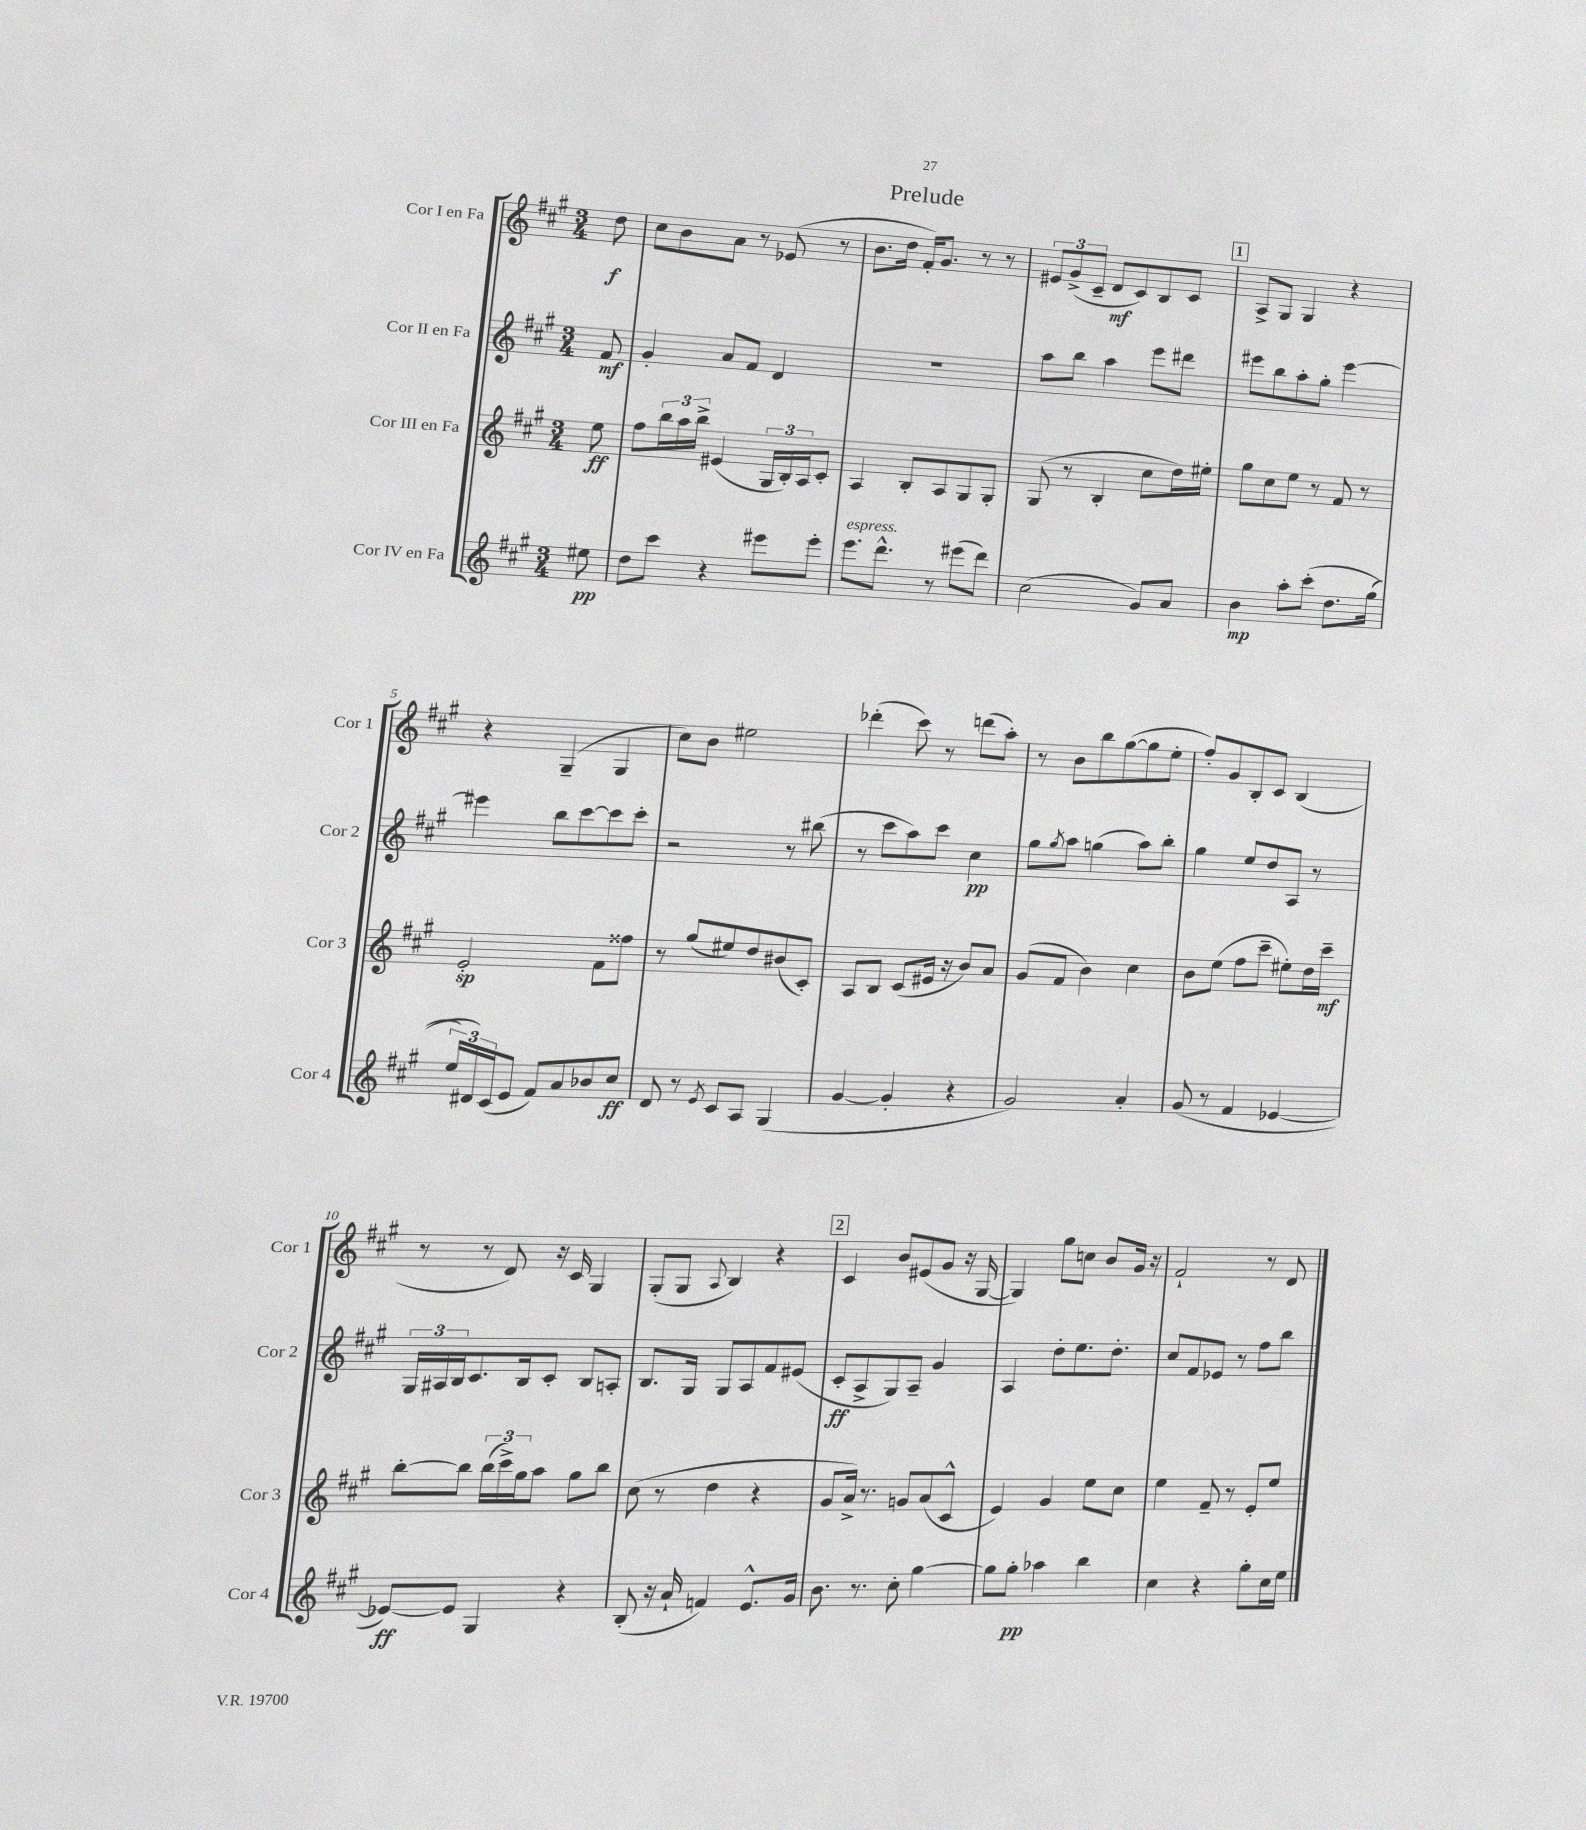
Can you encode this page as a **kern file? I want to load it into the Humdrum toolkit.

**kern	**dynam	**kern	**dynam	**kern	**dynam	**kern	**dynam
*part4	*part4	*part3	*part3	*part2	*part2	*part1	*part1
*staff4	*staff4	*staff3	*staff3	*staff2	*staff2	*staff1	*staff1
*I"Cor IV en Fa	*	*I"Cor III en Fa	*	*I"Cor II en Fa	*	*I"Cor I en Fa	*
*I'Cor 4	*	*I'Cor 3	*	*I'Cor 2	*	*I'Cor 1	*
*clefG2	*	*clefG2	*	*clefG2	*	*clefG2	*
*k[f#c#g#]	*	*k[f#c#g#]	*	*k[f#c#g#]	*	*k[f#c#g#]	*
*M3/4	*	*M3/4	*	*M3/4	*	*M3/4	*
=	=	=	=	=	=	=	=
8ee#X\	pp	8ee\	ff	8f#/	mf	8dd\	f
=1	=1	=1	=1	=1	=1	=1	=1
8dd\L	.	8ff#\L	.	4g#'/	.	8cc#\L	.
8ccc#\J	.	24bb\L	.	.	.	8b\	.
.	.	24aa\	.	.	.	.	.
.	.	24bb^\JJ	.	.	.	.	.
4r	.	(4e#X/	.	8a/L	.	8a\J	.
.	.	.	.	8f#/J	.	8r	.
8eee#X\L	.	24G#/LL	.	4d/	.	(8e-X/	.
.	.	24B'/)	.	.	.	.	.
.	.	24A/J	.	.	.	.	.
8eee#'\J	.	8c#'/J	.	.	.	8r	.
=2	=2	=2	=2	=2	=2	=2	=2
!LO:TX:a:i:t=espress.	!	!	!	!	!	!	!
8.eee\L	.	4A/	.	2.r	.	8.b\L	.
8.ddd^^\J	.	.	.	.	.	16dd\Jk	.
.	.	8B'/L	.	.	.	16f#'/KL)	.
.	.	.	.	.	.	8.g#/J	.
8r	.	8A/	.	.	.	.	.
(8eee#X\L	.	8G#/	.	.	.	8r	.
8ddd\J)	.	8G#'/J	.	.	.	8r	.
=3	=3	=3	=3	=3	=3	=3	=3
(2cc#\	.	(8G#/	.	8aa\L	.	12e#X/L	.
.	.	.	.	.	.	(12g#^/	.
.	.	8r	.	8bb\J	.	.	.
.	.	.	.	.	.	12c#~/J	.
.	.	4B'/	.	4aa\	.	8d/L	mf
.	.	.	.	.	.	8c#/)	.
8g#/L)	.	8cc#\L	.	8eee\L	.	8B/	.
8a/J	.	16dd\L)	.	8ddd#X\J	.	8c#/J	.
.	.	16ee#X'\JJ	.	.	.	.	.
!!LO:REH:place=s1:t=1
=4	=4	=4	=4	=4	=4	=4	=4
4b\	mp	8gg#\L	.	8eee#X\L	.	8A^/L	.
.	.	8cc#\	.	8bb\	.	8G#/J	.
8aa'\L	.	8ee\J	.	8aa'\	.	4G#/	.
(8ccc#'\J	.	8r	.	8gg#'\J	.	.	.
8.dd\L	.	8f#/	.	[4eee#\	.	4r	.
.	.	8r	.	.	.	.	.
(16gg#\Jk	.	.	.	.	.	.	.
!!LO:LB:g=z
=5	=5	=5	=5	=5	=5	=5	=5
24ee/LL)	.	2e'/	sp	4eee#X\]	.	4r	.
24d#X/)	.	.	.	.	.	.	.
(24c#/J	.	.	.	.	.	.	.
8e/J	.	.	.	.	.	.	.
8f#/L)	.	.	.	8bb\L	.	(4G#~/	.
8a/	.	.	.	[8ccc#\	.	.	.
8b-X/	.	8f#\L	.	8ccc#\]	.	4G#/	.
8cc#/J	ff	8ff##X\J	.	8ccc#'\J	.	.	.
=6	=6	=6	=6	=6	=6	=6	=6
8d/	.	8r	.	2r	.	8cc#\L)	.
8r	.	(8gg#/L	.	.	.	8b\J	.
8qe/	.	.	.	.	.	.	.
8c#/L	.	8ee#X/)	.	.	.	2ee#X\	.
8A/J	.	8dd/	.	.	.	.	.
(4G#/	.	(8b#X/	.	8r	.	.	.
.	.	8c#'/J)	.	(8bb#X\	.	.	.
=7	=7	=7	=7	=7	=7	=7	=7
[4g#/	.	8A/L	.	8r	.	(4ddd-X'\	.
.	.	8B/J	.	8ccc#\L	.	.	.
4g#'/]	.	(8c#/L	.	8aa\)	.	8ccc#\)	.
.	.	16e#X/Jk	.	8ccc#\J	.	8r	.
.	.	16r	.	.	.	.	.
4r	.	8b/L)	.	4cc#\	pp	(8dddn\L	.
.	.	8a/J	.	.	.	8aa'\J)	.
=8	=8	=8	=8	=8	=8	=8	=8
2g#/)	.	(8g#/L	.	8gg#\L	.	8r	.
.	.	.	.	8qgg#/	.	.	.
.	.	8f#/J	.	8aa\J	.	8b\L	.
.	.	4b\)	.	(4ggn\	.	8bb\	.
.	.	.	.	.	.	([8gg#\	.
4a'/	.	4cc#\	.	8aa\L)	.	8gg#\]	.
.	.	.	.	8bb'\J	.	8ee'\J	.
=9	=9	=9	=9	=9	=9	=9	=9
(8g#/	.	8b\L	.	4gg#\	.	8ff#'/L)	.
8r	.	(8ee\J	.	.	.	8g#/	.
4f#/	.	8ff#\L	.	8ee/L	.	8B'/	.
.	.	8ccc#~\J	.	8dd/	.	8c#/J	.
[4e-X/	.	8ee#X'\L)	.	8A/J	.	(4B/	.
.	.	16dd\L	.	8r	.	.	.
.	.	16ccc#~\JJ	mf	.	.	.	.
!!LO:LB:g=z
=10	=10	=10	=10	=10	=10	=10	=10
8e-X/L_)	ff	[8bb'\L	.	24G#/LL	.	8r	.
.	.	.	.	24A#X/	.	.	.
.	.	.	.	24B/J	.	.	.
8e-/J]	.	8bb\J]	.	8.c#/	.	8r	.
4G#/	.	(24bb\LL	.	.	.	8d/)	.
.	.	24ccc#^\)	.	.	.	.	.
.	.	.	.	16B/k	.	.	.
.	.	24gg#\J	.	.	.	.	.
.	.	8aa\J	.	8c#'/J	.	16r	.
.	.	.	.	.	.	16c#/	.
4r	.	8gg#\L	.	8B/L	.	4G#/	.
.	.	8bb\J	.	8An'/J	.	.	.
=11	=11	=11	=11	=11	=11	=11	=11
(8B'/	.	(8cc#\	.	8.B/L	.	(8G#'/L	.
16r	.	8r	.	.	.	8G#/J	.
16a`/	.	.	.	16G#/Jk	.	.	.
.	.	.	.	.	.	8qqA/	.
4fn/)	.	4dd\	.	8G#/L	.	4B/)	.
.	.	.	.	8A/	.	.	.
8.e^^/L	.	4r	.	8f#/	.	4r	.
.	.	.	.	(8e#X/J	.	.	.
16g#/Jk	.	.	.	.	.	.	.
!!LO:REH:place=s1:t=2
=12	=12	=12	=12	=12	=12	=12	=12
8.b\	.	8g#/L	.	8c#'/L	ff	4c#/	.
.	.	16a^/Jk)	.	8A^/	.	.	.
8.r	.	8.r	.	.	.	.	.
.	.	.	.	8G#/)	.	8b/L	.
8cc#'\	.	8gn/L	.	8A~/J	.	(8e#X/	.
[4gg#\	.	(8a/	.	4g#/	.	8g#/J	.
.	.	8c#^^/J	.	.	.	16r	.
.	.	.	.	.	.	[16G#/	.
=13	=13	=13	=13	=13	=13	=13	=13
8gg#\L]	.	4e/)	.	4A/	.	4G#/])	.
8gg#'\J	pp	.	.	.	.	.	.
4aa-X\	.	4g#/	.	8dd'\L	.	8gg#\L	.
.	.	.	.	8.ee\	.	8ccn\J	.
4bb\	.	8ee\L	.	.	.	8b/L	.
.	.	.	.	8.dd'\J	.	.	.
.	.	8cc#\J	.	.	.	16g#/Jk	.
.	.	.	.	.	.	16r	.
=14	=14	=14	=14	=14	=14	=14	=14
4cc#\	.	4ee\	.	8cc#/L	.	2f#`/	.
.	.	.	.	8f#/	.	.	.
4r	.	8f#~/	.	8e-X/J	.	.	.
.	.	8r	.	8r	.	.	.
8gg#'\L	.	8e'/L	.	8ff#\L	.	8r	.
16cc#\L	.	8ee/J	.	8bb\J	.	8d/	.
16ee\JJ	.	.	.	.	.	.	.
==	==	==	==	==	==	==	==
*-	*-	*-	*-	*-	*-	*-	*-
